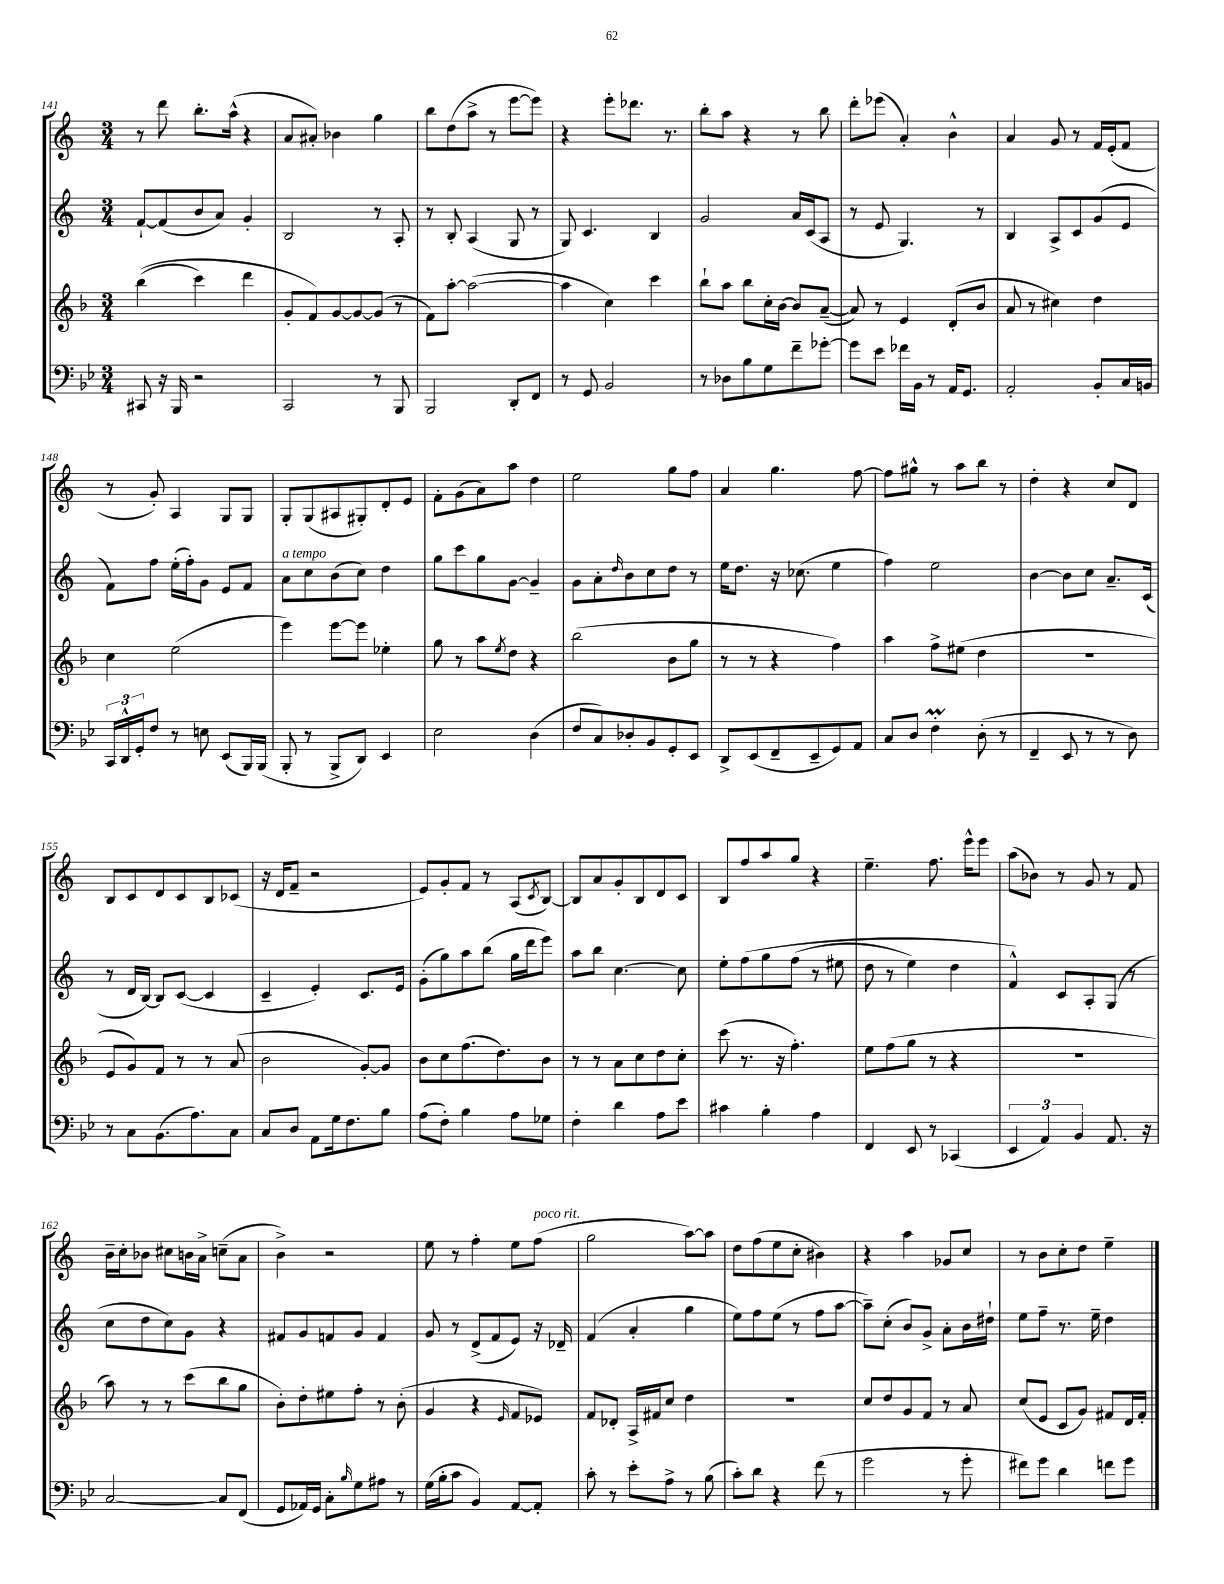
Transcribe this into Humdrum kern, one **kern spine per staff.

**kern	**kern	**kern	**kern
*staff4	*staff3	*staff2	*staff1
*clefF4	*clefG2	*clefG2	*clefG2
*k[b-e-]	*k[b-]	*k[]	*k[]
*M3/4	*M3/4	*M3/4	*M3/4
8CC#	&((4bb-	[8f`	8r
16r	.	(8f]	8ddd
16BBB-	.	.	.
2r	4ccc)	8b	8.bb'
.	.	8a)	.
.	.	.	(16aa^^
.	4ddd	4g'	4r
=	=	=	=
2CC	8g'	2B	8a
.	8f&)	.	8a#')
.	[8g	.	4b-
.	8g_	.	.
8r	(8g]	8r	4gg
8BBB-	8r	8A'	.
=	=	=	=
2BBB-	8f)	8r	8bb
.	[8aa'	8B'	(8dd
.	(2aa_	(4A	8aa^
.	.	.	8r
8DD'	.	8G	[8eee
8FF	.	8r	8eee])
=	=	=	=
8r	4aa]	8G)	4r
8GG	.	4.c	.
2BB-	4cc)	.	8eee'
.	.	.	8.ddd-
.	4ccc	4B	.
.	.	.	8.r
=	=	=	=
8r	8bb-`	2g	8bb'
8D-	8aa	.	8aa
8B-	8bb-	.	4r
8G	16cc'	.	.
.	[16b-	.	.
8f~	8b-]	16a	8r
.	.	(16c	.
[8g-'	([8a~	8A	8bb
=	=	=	=
8g-]	8a])	8r	8ddd'
8e-	8r	8e	(8eee-
16f-	4e	4.G)	4a')
16BB-	.	.	.
8r	.	.	.
16AA	(8d'	.	4b^^
8.GG	.	.	.
.	8b-	8r	.
=	=	=	=
2AA'	8a	4B	4a
.	8r	.	.
.	4cc#)	8A^	8g
.	.	8c	8r
8BB-'	4dd	(8g	16f
.	.	.	(16e'
16C	.	8e	8f
16BB	.	.	.
=	=	=	=
24CC	4cc	8f)	8r
24DD^^	.	.	.
24GG'	.	.	.
8F	.	8ff	8g')
8r	(2ee	(16ee'	4A
.	.	16ff')	.
8E	.	8g	.
(8EE-	.	8e	8G
16BBB-)	.	8f	8G
(16BBB-	.	.	.
=	=	=	=
8BBB-'	4eee)	8a	8G'
8r	.	8cc	(8G
8BBB-^	[8eee	(8b	8A#
8DD)	8eee]	8cc)	8G#')
4EE-	4ee-'	4dd	8d'
.	.	.	8e
=	=	=	=
2E-	8gg	8gg	8f'
.	8r	8ccc	(8g
.	8aa	8gg	8a)
.	8qee	.	.
.	8dd	[8g	8aa
(4D	4r	4g~]	4dd
=	=	=	=
8F	(2bb-	8g	2ee
8C)	.	8a'	.
.	.	16qqdd	.
8D-'	.	8b	.
8BB-	.	8cc	.
8GG'	8b-	8dd	8gg
8EE-	8gg	8r	8ff
=	=	=	=
8DD^	8r	16ee	4a
.	.	8.dd	.
(8EE-	8r	.	.
8FF~	4r	16r	4.gg
.	.	(8.cc-	.
8EE-~	.	.	.
8GG)	4ff)	4ee	.
8AA	.	.	[8ff
=	=	=	=
8C	4aa	4ff)	8ff]
8D	.	.	8gg#^^
4F'	8ff^	2ee	8r
.	(8ee#	.	8aa
(8D'	4dd	.	8bb
8r	.	.	8r
=	=	=	=
4FF~	2.r	[4b	4dd'
8EE-	.	8b]	4r
8r	.	8cc	.
8r	.	8.a~	8cc
8D)	.	.	8d
.	.	(16c	.
=	=	=	=
8r	8e	8r	8B
8C	8g)	16d	8c
.	.	[16B)	.
(8.BB-	8f	8B]	8d
.	8r	([8c	8c
8.A)	.	.	.
.	8r	4c]	8B
8C	(8a	.	(8c-
=	=	=	=
8C	2b-	4c~	16r
.	.	.	16d
8D	.	.	8f~
8AA	.	4e')	2r
16G	.	.	.
8.F	.	.	.
.	[8g')	8.c	.
8B-	8g]	.	.
.	.	16e	.
=	=	=	=
(8A	8b-	(8g'	8e)
8F')	8cc	8gg)	8g'
4B-	(8.ff	8aa	8f
.	.	(8bb	8r
.	8.dd)	.	.
8A	.	16gg	(8A
.	.	16ddd	.
.	.	.	8qc
8G-	8b-	8eee)	[8B)
=	=	=	=
4F'	8r	8aa	8B]
.	8r	8bb	8a
4d	8a	[4.cc	8g'
.	8cc	.	8B
8A	8dd	.	8d
8e-	8cc'	8cc]	8c
=	=	=	=
4c#	(8ccc	8ee'	8B
.	8.r	&(8ff	8ff
4B-'	.	8gg	8aa
.	16r	.	.
.	4.ff')	(8ff	8gg
4A	.	8r	4r
.	.	8ee#	.
=	=	=	=
4FF	8ee	8dd	4.ee~
.	(8ff	8r	.
8EE-	8gg	4ee)	.
8r	8r	.	8.ff
(4CC-	4r	4dd	.
.	.	.	16eee^^
.	.	.	8eee
=	=	=	=
6EE-	2.r	4f^^&)	(8aa
.	.	.	8b-)
6AA)	.	.	.
.	.	8c	8r
6BB-	.	.	.
.	.	8A'	8g
8.AA	.	(8G	8r
.	.	8r	8f
16r	.	.	.
=	=	=	=
[2C	8aa)	8cc	16b~
.	.	.	16cc'
.	8r	8dd	8b-
.	8r	8cc)	8cc#
.	(8ccc	8g	16b
.	.	.	16a^
8C]	8bb-	4r	(8cc~
(8FF	8gg	.	8a
=	=	=	=
8GG	8b-')	8f#	4b^)
16AA-)	8dd'	8g	.
16GG	.	.	.
8C'	8ee#	8f	2r
16qqB-	.	.	.
8G	8ff'	8g	.
8A#	8r	4f	.
8r	(8b-'	.	.
=	=	=	=
(16G	4g	8g	8ee
16B-'	.	.	.
8c	.	8r	8r
4BB-)	4r	(8d^	4ff'
.	.	8f	.
.	16qqe	.	.
[8AA	8f	8e)	8ee
8AA']	8e-)	16r	(8ff
.	.	16d-~	.
=	=	=	=
8c'	8f	(4f	2gg
8r	8d-'	.	.
8e-'	16A^	4a'	.
.	16f#	.	.
8A^	8cc	.	.
8r	4dd	4gg	[8aa)
(8B-	.	.	8aa]
=	=	=	=
8c')	2.r	8ee)	8dd
8d	.	8ff	(8ff
4r	.	(8ee	8ee
.	.	8r	8cc'
(8f	.	8ff	4b#)
8r	.	[8aa	.
=	=	=	=
2g	8cc	8aa~])	4r
.	8dd	(8cc'	.
.	8g	8b)	4aa
.	8f	8g^	.
8r	8r	8a'	8g-
8g'	8a	16b	8cc
.	.	16dd#`	.
=	=	=	=
8f#)	(8cc	8ee	8r
8g	8e	8ff~	8b
4d	8c	8.r	8cc'
.	8g)	.	8dd
.	.	16ee~	.
8f	8f#	4dd	4ee~
8g	16d	.	.
.	16f#'	.	.
==	==	==	==
*-	*-	*-	*-
